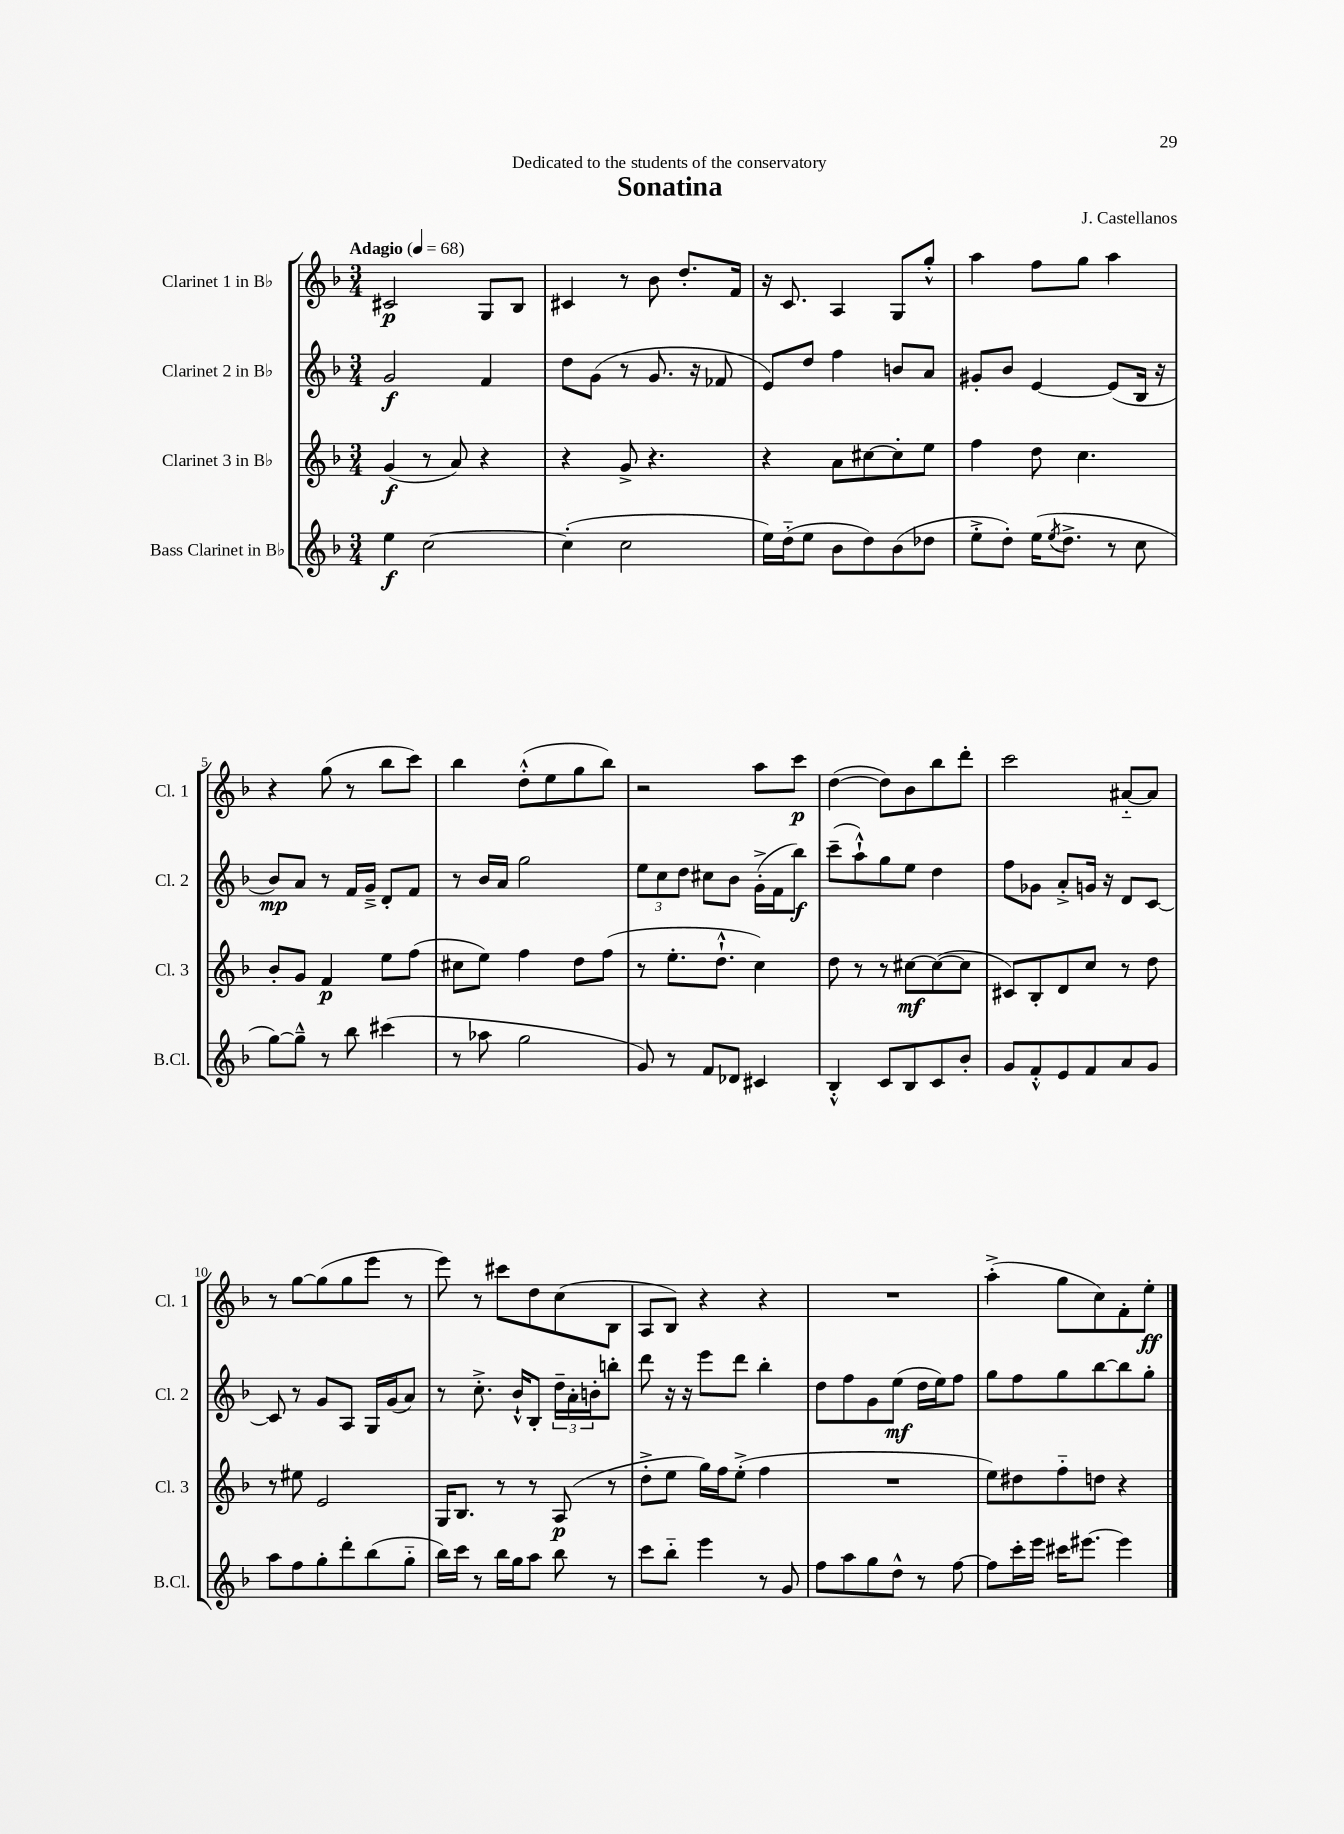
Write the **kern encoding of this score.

**kern	**kern	**kern	**kern
*staff4	*staff3	*staff2	*staff1
*clefG2	*clefG2	*clefG2	*clefG2
*k[b-]	*k[b-]	*k[b-]	*k[b-]
*M3/4	*M3/4	*M3/4	*M3/4
*MM68	*MM68	*MM68	*MM68
4ee	(4g	2g	2c#
[2cc	8r	.	.
.	8a)	.	.
.	4r	4f	8G
.	.	.	8B-
=	=	=	=
(4cc']	4r	8dd	4c#
.	.	(8g	.
2cc	8g^	8r	8r
.	4.r	8.g	8b-
.	.	.	8.dd'
.	.	16r	.
.	.	8f-	.
.	.	.	16f
=	=	=	=
16ee)	4r	8e)	16r
(16dd'~	.	.	8.c
8ee	.	8dd	.
8b-	8a	4ff	4A
8dd)	[8cc#	.	.
(8b-	8cc#']	8b	8G
8dd-	8ee	8a	8gg'^^
=	=	=	=
8ee'^	4ff	8g#'	4aa
8dd')	.	8b-	.
(16ee	8dd	[4e	8ff
8qee	.	.	.
8.dd^	.	.	.
.	4.cc	.	8gg
8r	.	(8e]	4aa
8cc	.	16B-	.
.	.	16r	.
=	=	=	=
[8gg)	8b-'	8b-)	4r
8gg~^^]	8g	8a	.
8r	4f	8r	(8gg
8bb-	.	16f	8r
.	.	16g~^	.
(4ccc#	8ee	8d'	8bb-
.	(8ff	8f	8ccc)
=	=	=	=
8r	8cc#	8r	4bb-
8aa-	8ee)	16b-	.
.	.	16a	.
2gg	4ff	2gg	(8dd'^^
.	.	.	8ee
.	8dd	.	8gg
.	(8ff	.	8bb-)
=	=	=	=
8g)	8r	12ee	2r
.	.	12cc	.
8r	8.ee'	.	.
.	.	12dd	.
8f	.	8cc#	.
.	8.dd`^^	.	.
8d-	.	8b-	.
4c#	4cc)	(16g'^	8aa
.	.	16f	.
.	.	8bb-)	8ccc
=	=	=	=
4B-'^^	8dd	(8ccc~	([4dd
.	8r	8aa`^^)	.
8c	8r	8gg	8dd])
8B-	[8cc#	8ee	8b-
8c	(8cc#_	4dd	8bb-
8b-'	8cc#]	.	8ddd'
=	=	=	=
8g	8c#)	8ff	2ccc
8f'^^	8B-'	8g-	.
8e	8d	8a'^	.
8f	8cc	16g	.
.	.	16r	.
8a	8r	8d	[8a#'~
8g	8dd	[8c	8a#]
=	=	=	=
8aa	8r	8c]	8r
8ff	8ee#	8r	[8gg
8gg'	2e	8g	(8gg]
8ddd'	.	8A	8gg
(8bb-	.	16G	8eee
.	.	(16g	.
8gg'~	.	8a)	8r
=	=	=	=
16bb-)	16G	8r	8eee)
16ccc	8.B-	.	.
8r	.	8.cc'^	8r
16bb-	8r	.	8ccc#
16gg	.	16b-`^^	.
8aa	8r	8B-'	8dd
8bb-	(8A	24dd~	(8cc
.	.	24a'	.
.	.	24b'	.
8r	8r	8bb'	8B-
=	=	=	=
8ccc	8dd'^	8ddd	8A
8bb-'~	8ee	16r	8B-)
.	.	16r	.
4eee	16gg)	8eee	4r
.	16ff	.	.
.	(8ee'^	8ddd	.
8r	4ff	4bb-'	4r
8g	.	.	.
=	=	=	=
8ff	2.r	8dd	2.r
8aa	.	8ff	.
8gg	.	8g	.
8dd^^	.	(8ee	.
8r	.	16dd	.
.	.	16ee)	.
[8ff	.	8ff	.
=	=	=	=
8ff]	8ee)	8gg	(4aa'^
16ccc'	8dd#	8ff	.
16eee	.	.	.
16ccc#	8ff'~	8gg	8gg
[8.eee#	.	.	.
.	8dd	[8bb-	8cc)
4eee#]	4r	8bb-]	8f'
.	.	8gg'	8ee'
==	==	==	==
*-	*-	*-	*-
